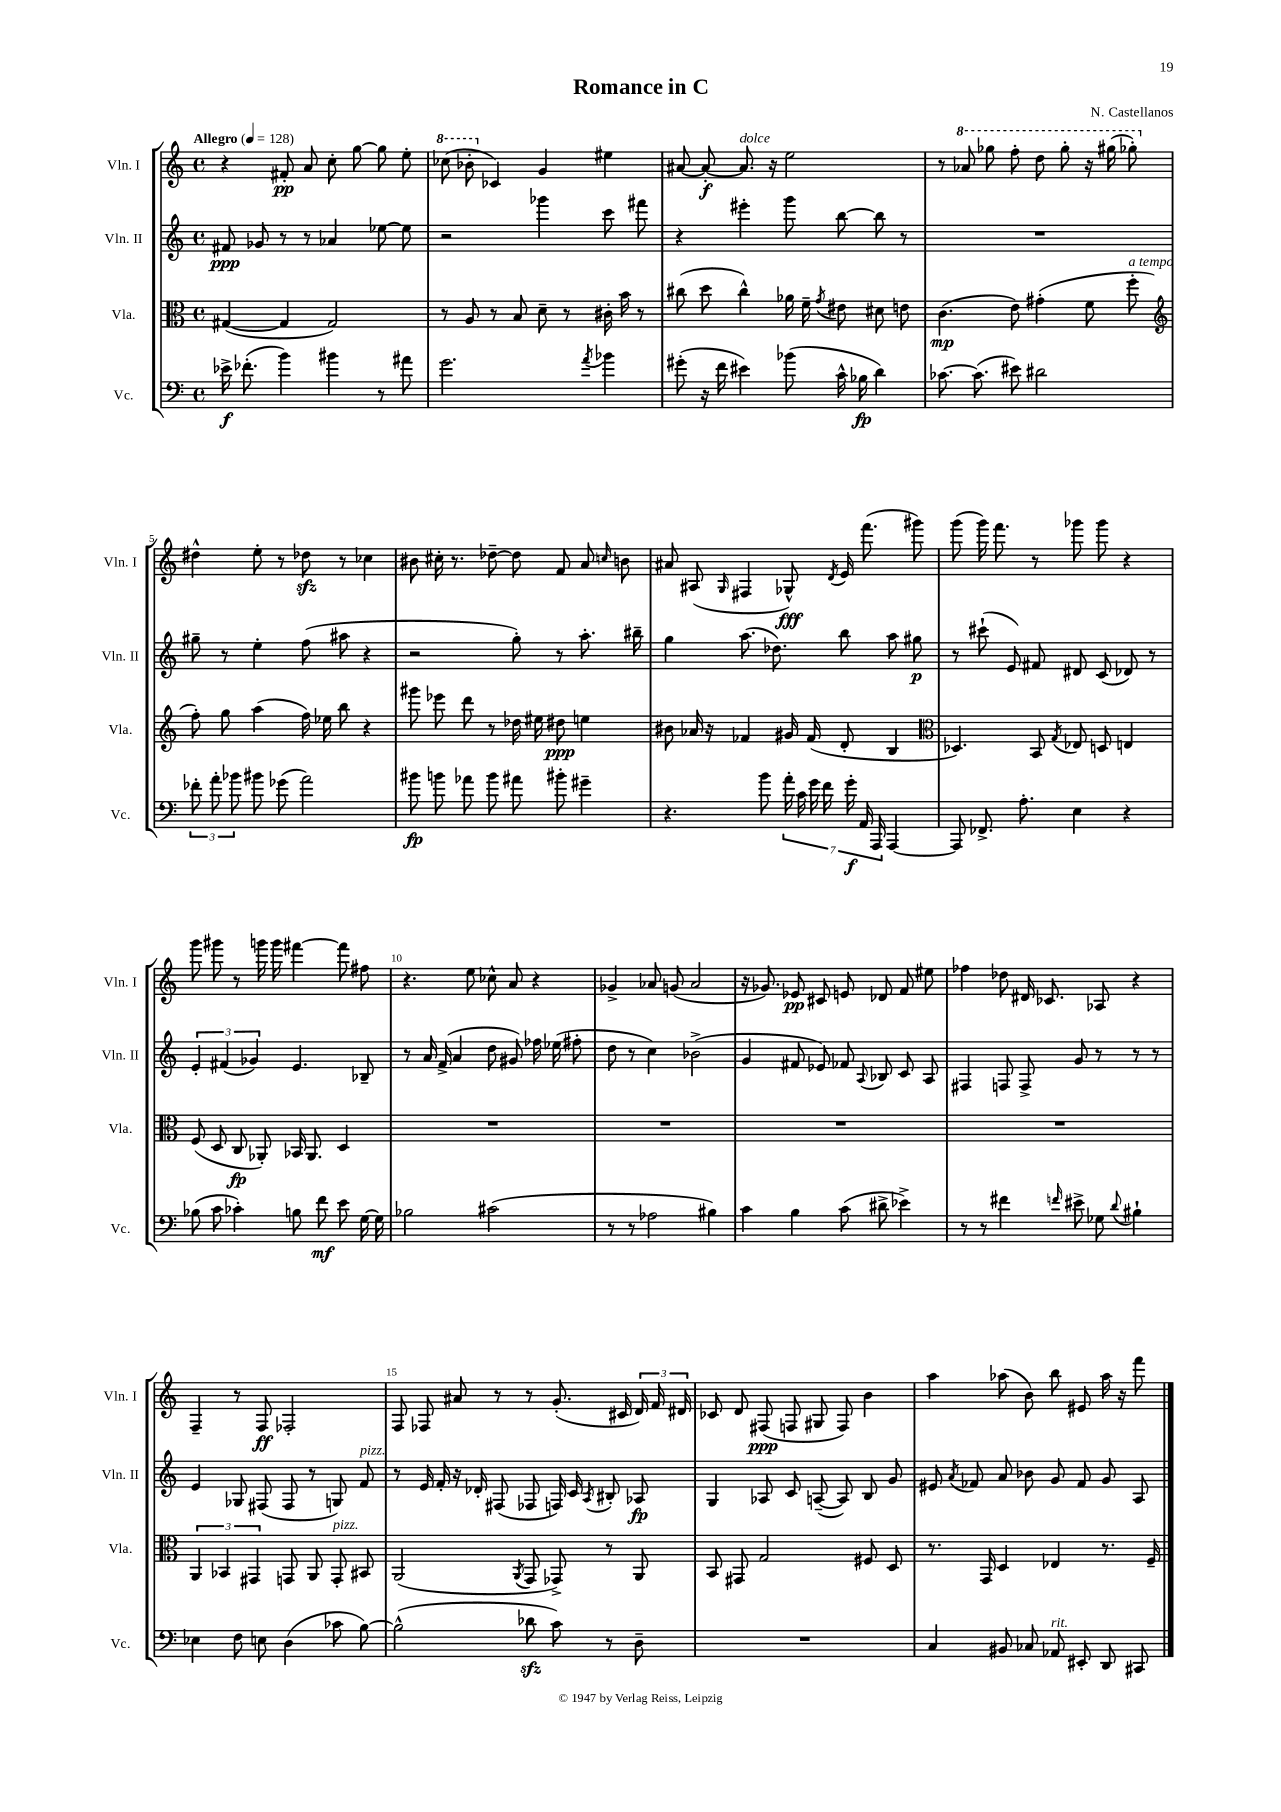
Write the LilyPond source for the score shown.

\header { title = "Romance in C" composer = "N. Castellanos" }
<<
\new StaffGroup <<
\new Staff = "s0" \with { instrumentName = "Vln. I" shortInstrumentName = "Vln. I" } {
    \clef treble \key c \major \defaultTimeSignature \time 4/4 \tempo "Allegro" 4 = 128
    \autoBeamOff r4 fis'8-.\pp a'8 c''8-. g''8~ g''8 e''8-. |
    \ottava #1 ces'''8( bes''8-. \ottava #0 ces'4) g'4 eis''4 |
    ais'8~ ais'8~-.\f ais'8.^\markup { \italic "dolce" } r16 e''2 |
    r8 \ottava #1 aes''8 ges'''8 f'''8-. d'''8 ges'''8-. r16 gis'''16( ges'''8-.) \ottava #0 |
    dis''4-^ e''8-. r8 des''8\sfz r8 ces''4 |
    bis'8 cis''16-. r8. des''8~-- des''8 f'8 a'8 \grace { c''16 } b'8 |
    ais'8 ais8( \grace { g16 } fis4 ges8-^\fff) \acciaccatura { d'8 } e'16 f'''8.( gis'''8) |
    g'''8( g'''16) f'''8. r8 ges'''8 ges'''8 r4 |
    g'''8 gis'''8 r8 g'''16 g'''16 fis'''4~ fis'''8 fis''8 |
    r4. e''8 ces''8-^ a'8 r4 |
    ges'4-> aes'8 g'8( aes'2 |
    r16 ges'8.) ees'8\pp cis'8 e'8 des'8 f'8 eis''8 |
    fes''4 des''8 dis'16 ces'8. aes8 r4 |
    f4-- r8 f8\ff fes2-. |
    f8 fes8 ais'8 r8 r8 g'8.-.( cis'16 \tuplet 3/2 { d'16) f'16 dis'16 } |
    ces'8 d'8 fis8\ppp( f8 gis8 f8) b'4 |
    a''4 aes''8( b'8) b''8 eis'8 aes''16 r16 f'''8 \bar "|." |
}
\new Staff = "s1" \with { instrumentName = "Vln. II" shortInstrumentName = "Vln. II" } {
    \clef treble \key c \major \defaultTimeSignature \time 4/4
    \autoBeamOff fis'8\ppp ges'8 r8 r8 aes'4 ees''8~ ees''8 |
    r2 ges'''4 c'''8 fis'''8 |
    r4 eis'''4-. g'''8 b''8~ b''8 r8 |
    R1 |
    gis''8-- r8 e''4-. f''8( ais''8 r4 |
    r2 g''8-.) r8 a''8.-. bis''16-- |
    g''4 a''8.( des''8.) b''8 a''8 gis''8\p |
    r8 cis'''8-!( e'8) fis'8 dis'8 c'8( des'8) r8 |
    \tuplet 3/2 { e'4-. fis'4( ges'4) } e'4. bes8-- |
    r8 a'16 f'16->( a'4 d''8 gis'8) fes''16 ees''16( fis''8-. |
    d''8 r8 c''4) bes'2->( |
    g'4 fis'8 ees'8) fes'8 \appoggiatura { a8 } bes8 c'8 a8 |
    fis4 f8 f8-> g'8 r8 r8 r8 |
    e'4 ges8 fis8( fis8 r8 g8) f'8^\markup { \italic "pizz." } |
    r8 e'16 f'16-. r16 des'16-. fis8( fes8 f16) c'16 \acciaccatura { a8 } bis8-. aes8\fp |
    g4 aes8 c'8 a8~--( a8) b8 g'8 |
    eis'8 \acciaccatura { a'8 } fes'8 a'8 bes'8 g'8 fes'8 g'8 a8 \bar "|." |
}
\new Staff = "s2" \with { instrumentName = "Vla." shortInstrumentName = "Vla." } {
    \clef alto \key c \major \defaultTimeSignature \time 4/4
    \autoBeamOff gis4~( gis4 gis2) |
    r8 a8 r8 b8 d'8-- r8 cis'16-. b'16 r8 |
    cis''8( d''8 cis''4-^) aes'16 f'16-- \acciaccatura { g'8 } eis'8 dis'8 e'8 |
    c'4.\mp( e'8) gis'4-.( f'8 f''8-.^\markup { \italic "a tempo" } |
    \clef treble f''8-.) g''8 a''4( f''16) ees''16 b''8 r4 |
    gis'''8 ees'''8 d'''8 r8 des''16 eis''16 dis''8\ppp e''4 |
    bis'8 aes'16 r16 fes'4 gis'16 fes'16( d'8-. b4 |
    \clef alto des4.) b,8 \acciaccatura { g8 } ees8 d8 e4 |
    f8( d8 c8\fp aes,8-.) bes,16 aes,8. d4 |
    R1 |
    R1 |
    R1 |
    R1 |
    \tuplet 3/2 { a,4 bes,4 gis,4 } g,8 a,8 g,8-.^\markup { \italic "pizz." } bis,8 |
    a,2( \acciaccatura { a,8 } g,8 ges,8->) r8 a,8 |
    b,8 gis,8 g2 fis8 d8 |
    r8. g,16 d4 ees4 r8. f16-- \bar "|." |
}
\new Staff = "s3" \with { instrumentName = "Vc." shortInstrumentName = "Vc." } {
    \clef bass \key c \major \defaultTimeSignature \time 4/4
    \autoBeamOff ees'16->\f fes'8.-.( b'4) bis'4 r8 ais'8 |
    g'2. \acciaccatura { a'8 } bes'4 |
    gis'8-.( r16 f'16 eis'4) bes'8( c'16-^ bes16\fp d'4) |
    ces'8.~ ces'8.( eis'8) dis'2 |
    \tuplet 3/2 { fes'8-. a'8-. bes'8 } bis'8 ges'8( a'2) |
    bis'8\fp b'8 aes'8 b'8 ais'8 bis'8-. gis'4-- |
    r4. b'8 \tuplet 7/4 { a'16-. c'16 g'16 f'16 g'16-.\f a,16 a,,16 } a,,4~ |
    a,,8 fes,8.-> a8.-. e4 r4 |
    bes8( c'8 ces'4-.) b8 f'8\mf e'8 g16~ g16 |
    bes2 cis'2( |
    r8 r8 aes2 bis4) |
    c'4 b4 c'8( dis'8-> ees'4->) |
    r8 r8 fis'4 \grace { f'16 } eis'8-> ges8 \appoggiatura { d'8 } bis4-! |
    ees4 f8 e8 d4( ces'8 b8~) |
    b2-^( des'8\sfz c'8) r8 d8-- |
    R1 |
    c4 bis,8 ces8 aes,8^\markup { \italic "rit." } eis,8-. d,8 cis,8 \bar "|." |
}
>>
>>
\layout { \context { \Score \override BarNumber.break-visibility = ##(#f #t #t) barNumberVisibility = #(every-nth-bar-number-visible 5) } }
